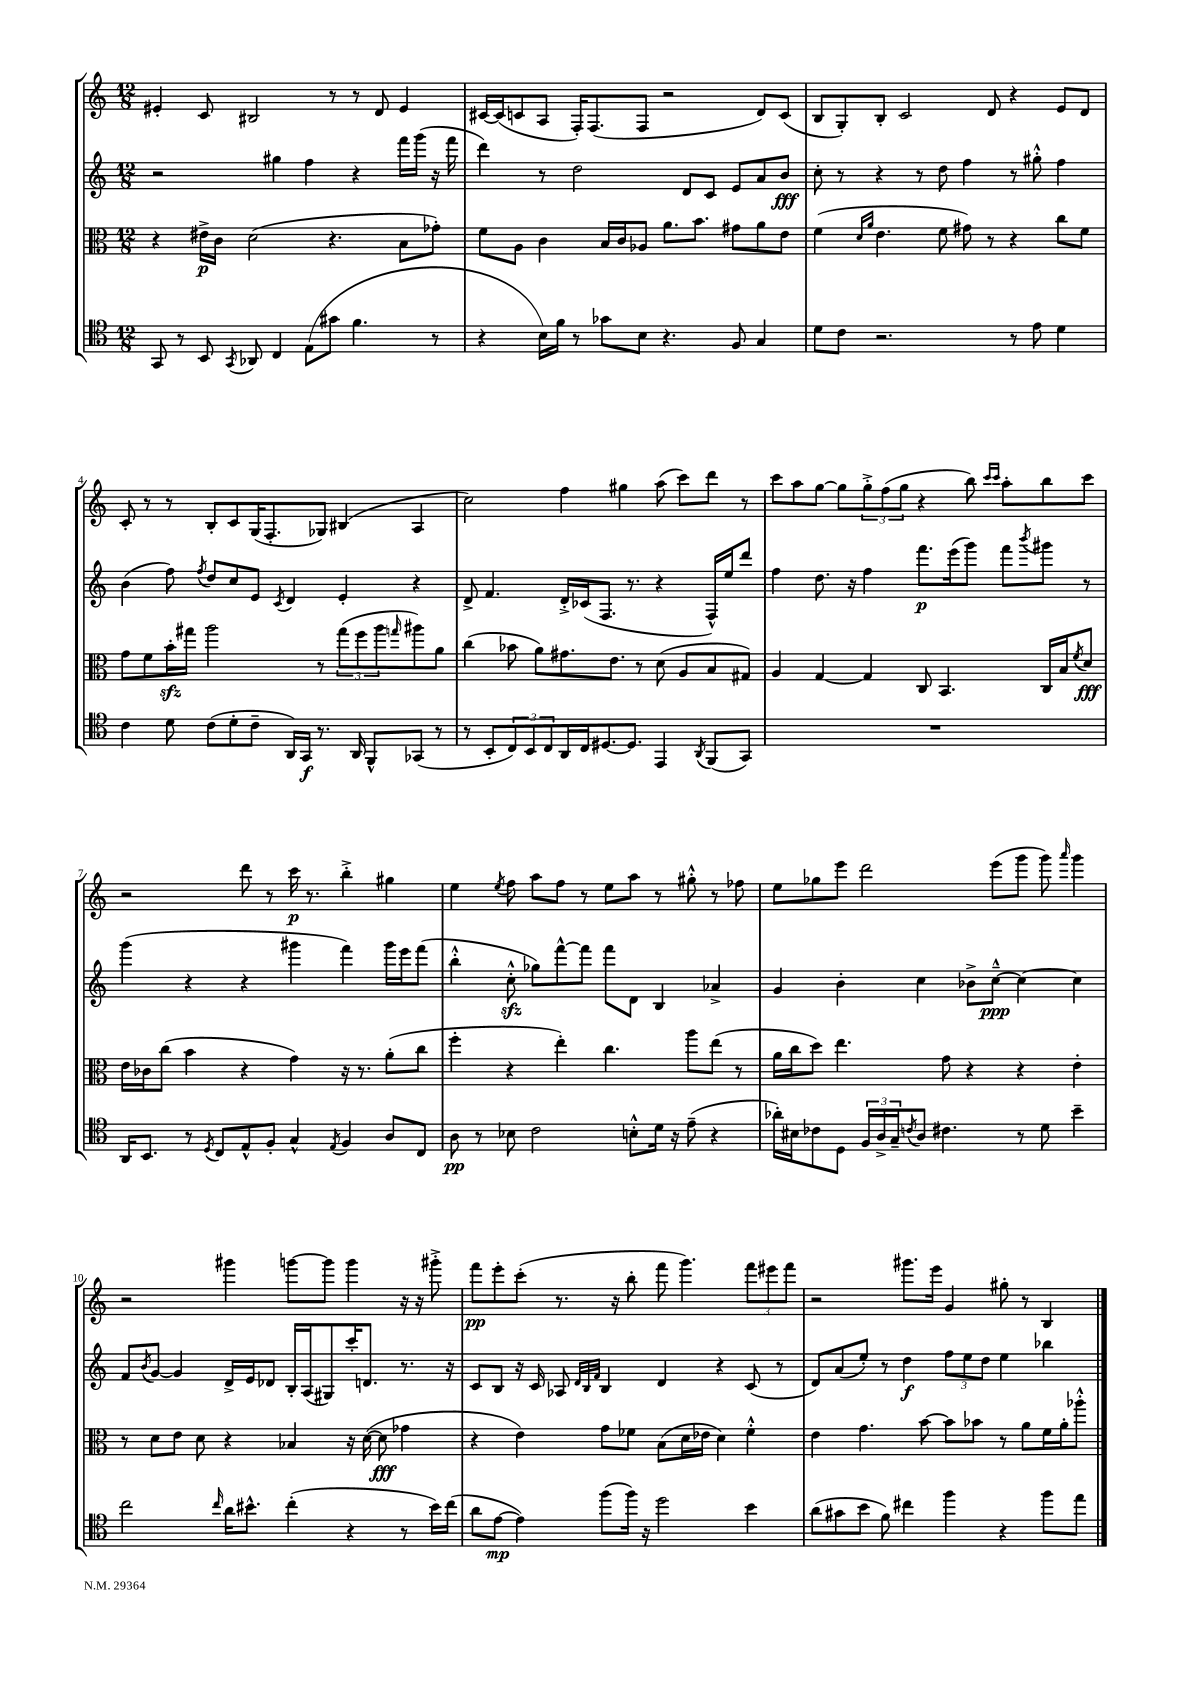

**kern	**dynam	**kern	**dynam	**kern	**dynam	**kern	**dynam
*part4	*part4	*part3	*part3	*part2	*part2	*part1	*part1
*staff4	*staff4	*staff3	*staff3	*staff2	*staff2	*staff1	*staff1
*clefC4	*	*clefC3	*	*clefG2	*	*clefG2	*
*k[]	*	*k[]	*	*k[]	*	*k[]	*
*M12/8	*	*M12/8	*	*M12/8	*	*M12/8	*
=1	=1	=1	=1	=1	=1	=1	=1
8GG/	.	4r	.	2r	.	4e#X'/	.
8r	.	.	.	.	.	.	.
8BB/	.	16e#X^\LL	p	.	.	8c/	.
.	.	16c\JJ	.	.	.	.	.
8qGG/	.	.	.	.	.	.	.
8AA-X/	.	(2d\	.	.	.	2B#X/	.
4C/	.	.	.	4gg#X\	.	.	.
(8E\L	.	.	.	4ff\	.	.	.
8g#X\J	.	4.r	.	.	.	8r	.
4.f\	.	.	.	4r	.	8r	.
.	.	.	.	.	.	8d/	.
.	.	8B\L	.	16fff\LL	.	4e#/	.
.	.	.	.	(16ggg\JJ	.	.	.
8r	.	8g-X'\J)	.	16r	.	.	.
.	.	.	.	16fff\	.	.	.
=2	=2	=2	=2	=2	=2	=2	=2
4r	.	8f\L	.	4ddd\)	.	[16c#X/LL	.
.	.	.	.	.	.	(16c#/J]	.
.	.	8A\J	.	.	.	8cn/	.
16B\LL)	.	4c\	.	8r	.	8A/J	.
16f\JJ	.	.	.	.	.	.	.
8r	.	.	.	2dd\	.	16F'/KL)	.
.	.	.	.	.	.	(8.F/	.
8g-X\L	.	16B/LL	.	.	.	.	.
.	.	16c/J	.	.	.	.	.
8B\J	.	8A-X/J	.	.	.	8F/J	.
4.r	.	8.a\L	.	.	.	2r	.
.	.	.	.	8d/L	.	.	.
.	.	8.b\J	.	.	.	.	.
.	.	.	.	8c/J	.	.	.
8F/	.	8g#X\L	.	8e/L	.	.	.
4G/	.	8a\	.	8a/	.	8d/L)	.
.	.	8e\J	.	8b/J	fff	(8c/J	.
=3	=3	=3	=3	=3	=3	=3	=3
8d\L	.	(4f\	.	8cc'\	.	8B/L	.
8c\J	.	.	.	8r	.	8G'/)	.
.	.	16qqd/LL	.	.	.	.	.
.	.	16qqa/JJ	.	.	.	.	.
2.r	.	4.e\	.	4r	.	8B'/J	.
.	.	.	.	.	.	2c/	.
.	.	.	.	8r	.	.	.
.	.	8f\	.	8dd\	.	.	.
.	.	8g#X\)	.	4ff\	.	.	.
.	.	8r	.	.	.	8d/	.
8r	.	4r	.	8r	.	4r	.
8e\	.	.	.	8gg#X'^^\	.	.	.
4d\	.	8cc\L	.	4ff\	.	8e/L	.
.	.	8f\J	.	.	.	8d/J	.
!!LO:LB:g=z
=4	=4	=4	=4	=4	=4	=4	=4
4c\	.	8g\L	.	(4b\	.	8c'/	.
.	.	8f\	.	.	.	8r	.
8d\	.	16bzz'\L	.	8ff\)	.	8r	.
.	.	16gg#X\JJ	.	.	.	.	.
.	.	.	.	8qff/	.	.	.
(8c\L	.	2aa\	.	8dd/L	.	8B'/L	.
8d'\	.	.	.	8cc/	.	8c/	.
8c~\J	.	.	.	8e/J	.	(16G/K	.
.	.	.	.	.	.	8.F'/	.
.	.	.	.	8qc/	.	.	.
16AA/LL)	.	.	.	4d/	.	.	.
16GG/JJ	f	.	.	.	.	.	.
8.r	.	8r	.	.	.	8G-X/J)	.
.	.	(12gg#\L	.	4e'/	.	(4B#X/	.
16AA/	.	.	.	.	.	.	.
.	.	12ff\	.	.	.	.	.
8FF^^/L	.	.	.	.	.	.	.
.	.	12aa\	.	.	.	.	.
.	.	16qqggn/	.	.	.	.	.
(8GG-X/J	.	8aa#X\)	.	4r	.	4A/	.
8r	.	8a\J	.	.	.	.	.
=5	=5	=5	=5	=5	=5	=5	=5
8r	.	(4cc\	.	8d^/	.	2cc\)	.
8BB'/L	.	.	.	4.f/	.	.	.
12C/)	.	8b-X\	.	.	.	.	.
12BB/	.	.	.	.	.	.	.
.	.	8a\L)	.	.	.	.	.
12C/	.	.	.	.	.	.	.
16AA/L	.	8.g#X\	.	16d'^/LL	.	4ff\	.
16C/J	.	.	.	(16c-X/J	.	.	.
[8.D#X/	.	.	.	8.F/J	.	.	.
.	.	8.e\J	.	.	.	.	.
.	.	.	.	.	.	4gg#X\	.
8.D#/J]	.	.	.	8.r	.	.	.
.	.	8r	.	.	.	.	.
4EE/	.	(8d\	.	4r	.	(8aa\	.
.	.	8A/L	.	.	.	8ccc\L)	.
8qAA/	.	.	.	.	.	.	.
(8FF/L	.	8B/	.	16F^^/LL)	.	8ddd\J	.
.	.	.	.	16ee/J	.	.	.
8GG/J)	.	8G#X/J)	.	8ddd/J	.	8r	.
=6	=6	=6	=6	=6	=6	=6	=6
1.r	.	4A/	.	4ff\	.	8ccc\L	.
.	.	.	.	.	.	8aa\	.
.	.	[4G/	.	8.dd\	.	[8gg\J	.
.	.	.	.	.	.	8gg\L]	.
.	.	.	.	16r	.	.	.
.	.	4G/]	.	4ff\	.	12gg'^\	.
.	.	.	.	.	.	(12ff\	.
.	.	.	.	.	.	12gg\J	.
.	.	8C/	.	8.fff\L	p	4r	.
.	.	4.BB/	.	.	.	.	.
.	.	.	.	(16eee\k	.	.	.
.	.	.	.	8ggg\J)	.	8bb\)	.
.	.	.	.	.	.	16qqccc/LL	.
.	.	.	.	.	.	16qqccc/JJ	.
.	.	.	.	8fff\L	.	8aa'\L	.
.	.	.	.	8qbbb/	.	.	.
.	.	16C/LL	.	8ggg#X\J	.	8bb\	.
.	.	16B/J	.	.	.	.	.
.	.	8qf/	.	.	.	.	.
.	.	8d/J	fff	8r	.	8ccc\J	.
!!LO:LB:g=z
=7	=7	=7	=7	=7	=7	=7	=7
16AA/KL	.	16e\LL	.	(4ggg\	.	2r	.
8.BB/J	.	16c-X\J	.	.	.	.	.
.	.	(8cc\J	.	.	.	.	.
8r	.	4b\	.	4r	.	.	.
8qD/	.	.	.	.	.	.	.
8C/L	.	.	.	.	.	.	.
8E^^/	.	4r	.	4r	.	8ddd\	.
8F'/J	.	.	.	.	.	8r	.
4G^^/	.	4g\)	.	4ggg#X\	.	16ccc\	p
.	.	.	.	.	.	8.r	.
8qE/	.	.	.	.	.	.	.
4F/	.	16r	.	4fff\)	.	4bb'^\	.
.	.	8.r	.	.	.	.	.
8A/L	.	(8a'\L	.	16ggg#\LL	.	4gg#X\	.
.	.	.	.	16eee\J	.	.	.
8C/J	.	8cc\J	.	(8fff\J	.	.	.
=8	=8	=8	=8	=8	=8	=8	=8
8A\	pp	4ff'\	.	4bb'^^\	.	4ee\	.
8r	.	.	.	.	.	.	.
.	.	.	.	.	.	8qee/	.
8B-X\	.	4r	.	8cczz'^^\	.	8ff\	.
2c\	.	.	.	8gg-X\L)	.	8aa\L	.
.	.	4ee'\)	.	[8fff^^\	.	8ff\J	.
.	.	.	.	8fff\J]	.	8r	.
.	.	4.cc\	.	8fff\L	.	8ee\L	.
8Bn'^^\L	.	.	.	8d\J	.	8aa\J	.
16d\Jk	.	.	.	4B/	.	8r	.
16r	.	.	.	.	.	.	.
(8e~\	.	8aa\L	.	.	.	8gg#X'^^\	.
4r	.	(8ee\J	.	4a-X^/	.	8r	.
.	.	8r	.	.	.	8ff-X\	.
=9	=9	=9	=9	=9	=9	=9	=9
16a-X'\LL)	.	16a\LL	.	4g/	.	8ee\L	.
16B#X\J	.	16cc\J	.	.	.	.	.
8c-X\	.	8dd\J)	.	.	.	8gg-X\	.
8D\J	.	4.ee\	.	4b'\	.	8eee\J	.
24F/LL	.	.	.	.	.	2ddd\	.
24A^/	.	.	.	.	.	.	.
24G~/J	.	.	.	.	.	.	.
8qcn/	.	.	.	.	.	.	.
8A/J	.	.	.	4cc\	.	.	.
4.c#X\	.	8g\	.	.	.	.	.
.	.	4r	.	8b-X^\L	.	.	.
.	.	.	.	[8cc~^^\J	ppp	(8eee\L	.
8r	.	4r	.	4cc\_	.	8ggg\J	.
8d\	.	.	.	.	.	8ggg\)	.
.	.	.	.	.	.	16qqaaa/	.
4b~\	.	4e'\	.	4cc\]	.	4ggg\	.
!!LO:LB:g=z
=10	=10	=10	=10	=10	=10	=10	=10
2cc\	.	8r	.	8f/L	.	2r	.
.	.	.	.	8qb/	.	.	.
.	.	8d\L	.	[8g/J	.	.	.
.	.	8e\J	.	4g/]	.	.	.
.	.	8d\	.	.	.	.	.
16qqcc/	.	.	.	.	.	.	.
16a\KL	.	4r	.	16d^/LL	.	4ggg#X\	.
8.b#X^^\J	.	.	.	16e/J	.	.	.
.	.	.	.	8d-X/J	.	.	.
(4cc'\	.	4B-X/	.	16B'/LL	.	[8gggn\L	.
.	.	.	.	(16A/J	.	.	.
.	.	.	.	8G#X/)	.	8ggg\J]	.
4r	.	16r	.	16ccc'/K	.	4ggg\	.
.	.	([16d\	.	8.dn/J	.	.	.
.	.	8d\]	fff	.	.	.	.
8r	.	4g-X\	.	8.r	.	16r	.
.	.	.	.	.	.	16r	.
16b#\LL)	.	.	.	.	.	8ggg#X'^\	.
(16cc\JJ	.	.	.	16r	.	.	.
=11	=11	=11	=11	=11	=11	=11	=11
8a\L	.	4r	.	8c/L	.	8fff\L	pp
[8e\J	mp	.	.	8B/J	.	8eee'\	.
4e\])	.	4e\)	.	16r	.	(8ccc'\J	.
.	.	.	.	16c/	.	.	.
.	.	.	.	8A-X/	.	8.r	.
.	.	.	.	32qqd/LLL	.	.	.
.	.	.	.	32qqB/	.	.	.
.	.	.	.	32qqf/JJJ	.	.	.
(8ff\L	.	8g\L	.	4B/	.	.	.
.	.	.	.	.	.	16r	.
16ff\Jk)	.	8f-X\J	.	.	.	8bb'\	.
16r	.	.	.	.	.	.	.
2dd\	.	(8B\L	.	4d/	.	8fff\	.
.	.	16d\L	.	.	.	4.ggg\)	.
.	.	16e-X\JJ	.	.	.	.	.
.	.	4d\)	.	4r	.	.	.
4b\	.	4f-'^^\	.	(8c/	.	12fff\L	.
.	.	.	.	.	.	12eee#X\	.
.	.	.	.	8r	.	.	.
.	.	.	.	.	.	12fff\J	.
=12	=12	=12	=12	=12	=12	=12	=12
(8a\L	.	4e\	.	8d/L)	.	2r	.
8g#X\	.	.	.	(8a/	.	.	.
8b\J	.	4.g\	.	8ee'/J)	.	.	.
8f\)	.	.	.	8r	.	.	.
4cc#X\	.	.	.	4dd\	f	8.ggg#X\L	.
.	.	[8b\	.	.	.	.	.
.	.	.	.	.	.	16eee\Jk	.
4ff\	.	8b\L]	.	12ff\L	.	4g/	.
.	.	.	.	12ee\	.	.	.
.	.	8b-X\J	.	.	.	.	.
.	.	.	.	12dd\J	.	.	.
4r	.	8r	.	4ee\	.	8gg#X'\	.
.	.	8a\L	.	.	.	8r	.
8ff\L	.	16f\L	.	4bb-X\	.	4B/	.
.	.	16a'\J	.	.	.	.	.
8ee\J	.	8aa-X'^^\J	.	.	.	.	.
==	==	==	==	==	==	==	==
*-	*-	*-	*-	*-	*-	*-	*-
